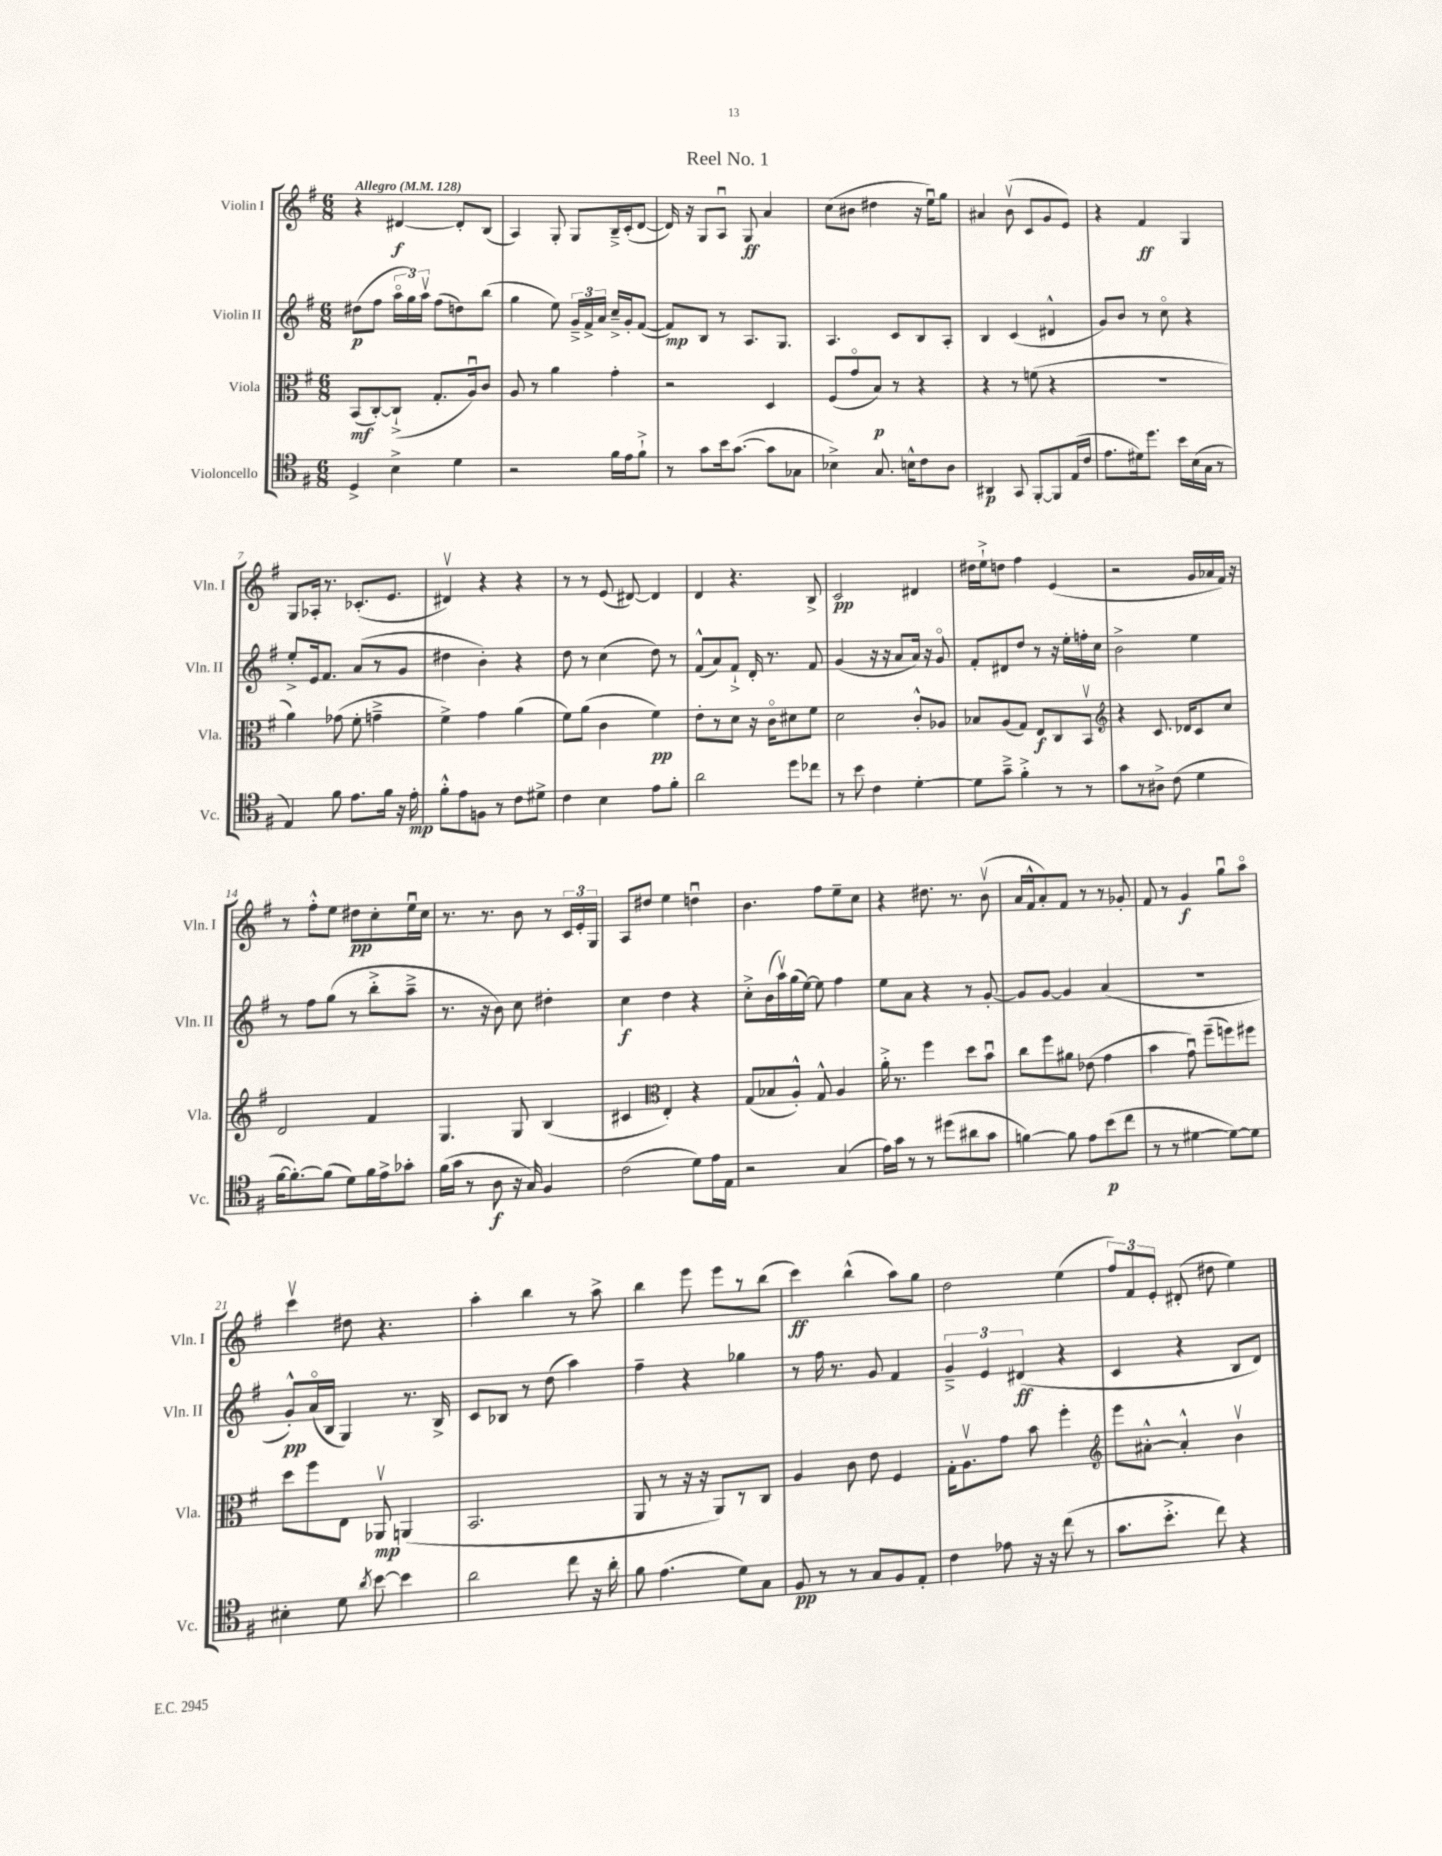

**kern	**dynam	**kern	**dynam	**kern	**dynam	**kern	**dynam
*part4	*part4	*part3	*part3	*part2	*part2	*part1	*part1
*staff4	*staff4	*staff3	*staff3	*staff2	*staff2	*staff1	*staff1
*I"Violoncello	*	*I"Viola	*	*I"Violin II	*	*I"Violin I	*
*I'Vc.	*	*I'Vla.	*	*I'Vln. II	*	*I'Vln. I	*
*clefC4	*	*clefC3	*	*clefG2	*	*clefG2	*
*k[f#]	*	*k[f#]	*	*k[f#]	*	*k[f#]	*
*M6/8	*	*M6/8	*	*M6/8	*	*M6/8	*
*MM128	*	*MM128	*	*MM128	*	*MM128	*
=1	=1	=1	=1	=1	=1	=1	=1
!	!	!	!	!	!	!LO:TX:a:B:t=Allegro	!
4D^/	.	(8BB/L	mf	(8dd#X\L	p	4r	.
.	.	[8C'/)	.	8ff#\J	.	.	.
4B^\	.	(8C`^/J]	.	24aa\LL	.	[4d#X/	f
.	.	.	.	24gg\)	.	.	.
.	.	.	.	24aav\JJ	.	.	.
.	.	8.G'/L	.	(8ff#\L	.	.	.
4d\	.	.	.	8ddn\)	.	8d#'/L]	.
.	.	16Au/k)	.	.	.	.	.
.	.	8c/J	.	(8bb\J	.	(8B/J	.
=2	=2	=2	=2	=2	=2	=2	=2
2r	.	8A/	.	4gg\	.	4A/)	.
.	.	8r	.	.	.	.	.
.	.	4a\	.	8ee\)	.	8G'/	.
.	.	.	.	24g~^/LL	.	8G/L	.
.	.	.	.	24f#^/	.	.	.
.	.	.	.	24a/JJ	.	.	.
16f#\LL	.	4g'\	.	16cc~^/LL	.	16B~^/L	.
16e\J	.	.	.	16g'/J	.	(16c'/J	.
8f#`^\J	.	.	.	([8f#/J	.	[8d/J	.
=3	=3	=3	=3	=3	=3	=3	=3
8r	.	2r	.	8f#/L])	mp	16d/])	.
.	.	.	.	.	.	16r	.
8g\L	.	.	.	8B/J	.	8G/L	.
16b\k	.	.	.	8r	.	8Au/J	.
([8.g\J	.	.	.	.	.	.	.
.	.	.	.	8.A/L	.	8G/	ff
8g\L]	.	4D/	.	.	.	4a/	.
.	.	.	.	8.G/J	.	.	.
8G-X\J	.	.	.	.	.	.	.
=4	=4	=4	=4	=4	=4	=4	=4
4B-X^\)	.	(8F#/L	.	4.A/	.	(8cc\L	.
.	.	8g/	.	.	.	8b#X\J	.
8.G/	.	8B/J)	p	.	.	4dd#X\	.
.	.	8r	.	8c/L	.	.	.
16Bn^^\KL	.	.	.	.	.	.	.
8c\	.	4r	.	8B/	.	16r	.
.	.	.	.	.	.	16eeu\KL)	.
8A\J	.	.	.	8A'/J	.	8gg\J	.
=5	=5	=5	=5	=5	=5	=5	=5
4AA#X/	p	4r	.	4B/	.	4a#X/	.
8GG/	.	8r	.	(4c/	.	(8bv\	.
[8FF#'/L	.	(8fn\	.	.	.	8c/L	.
8FF#/]	.	4r	.	4d#X^^/	.	8g/	.
(16E/L	.	.	.	.	.	8e/J)	.
16c/JJ	.	.	.	.	.	.	.
=6	=6	=6	=6	=6	=6	=6	=6
8.e\L	.	2.r	.	8g/L)	.	4r	.
.	.	.	.	8b/J	.	.	.
16d#X\k)	.	.	.	.	.	.	.
8.dd\J	.	.	.	8r	.	4f#/	ff
.	.	.	.	8cc\	.	.	.
16b\LL	.	.	.	.	.	.	.
(16B\	.	.	.	4r	.	4G/	.
16G\JJ	.	.	.	.	.	.	.
8r	.	.	.	.	.	.	.
!!LO:LB:g=z
=7	=7	=7	=7	=7	=7	=7	=7
4E/)	.	4a\)	.	8ee'^/L	.	8G/L	.
.	.	.	.	16e/k	.	16A-X'/Jk	.
.	.	.	.	8.f#/J	.	8.r	.
8f#\	.	(8g-X\	.	.	.	.	.
8.e\L	.	8f#'\	.	(8a/L	.	(8.c-X'/L	.
.	.	4gn~^\	.	8r	.	.	.
16f#\Jk	.	.	.	.	.	8.e/J	.
16r	.	.	.	8g/J	.	.	.
16e'\	mp	.	.	.	.	.	.
=8	=8	=8	=8	=8	=8	=8	=8
8f#'^^\L	.	4f#^\)	.	4dd#X\	.	4d#Xv/)	.
8e\	.	.	.	.	.	.	.
8Fn\J	.	4g\	.	4b'\)	.	4r	.
8r	.	.	.	.	.	.	.
8c\L	.	(4a\	.	4r	.	4r	.
8d#X^\J	.	.	.	.	.	.	.
=9	=9	=9	=9	=9	=9	=9	=9
4c\	.	8f#\L)	.	8dd\	.	8r	.
.	.	(8a\J	.	8r	.	8r	.
4B\	.	4c\	.	(4cc\	.	(8e/	.
.	.	.	.	.	.	[8d#X/)	.
8e\L	.	4f#\)	pp	8dd\)	.	4d#/]	.
8f#'\J	.	.	.	8r	.	.	.
=10	=10	=10	=10	=10	=10	=10	=10
2a\	.	8e'\L	.	(8f#^^/L	.	4d/	.
.	.	8r	.	8a/)	.	.	.
.	.	8d\J	.	8f#`^/J	.	4.r	.
.	.	16r	.	16d'/	.	.	.
.	.	16c\KL	.	8.r	.	.	.
8dd\L	.	8d#X\	.	.	.	.	.
8cc-X\J	.	8f#\J	.	8f#/	.	8B^/	.
=11	=11	=11	=11	=11	=11	=11	=11
8r	.	2d\	.	(4g/	.	2c/	pp
8b\	.	.	.	.	.	.	.
4c\	.	.	.	16r	.	.	.
.	.	.	.	16r	.	.	.
.	.	.	.	8a/L	.	.	.
[4d'\	.	8c'^^/L	.	16a/Jk)	.	4d#X/	.
.	.	.	.	16r	.	.	.
.	.	8A-X/J	.	8g/	.	.	.
=12	=12	=12	=12	=12	=12	=12	=12
8d\L]	.	8B-X/L	.	8f#'/L	.	16dd#X\LL	.
.	.	.	.	.	.	16ee`^\J	.
8g~^\J	.	(8A/	.	8d#X/	.	8ddn\J	.
4f#'^\	.	8G/J)	.	8dd/J	.	4ff#\	.
.	.	8E/L	f	8r	.	.	.
8r	.	8C/	.	16r	.	(4e/	.
.	.	.	.	16ee'\LL	.	.	.
8r	.	8BBv/J	.	16ffn'\	.	.	.
.	.	.	.	16cc\JJ	.	.	.
=13	=13	=13	=13	=13	=13	=13	=13
*	*	*clefG2	*	*	*	*	*
8g\L	.	4r	.	2b^\	.	2r	.
8r	.	.	.	.	.	.	.
8A#X^\J	.	8.c/	.	.	.	.	.
(8c\	.	.	.	.	.	.	.
.	.	16d-X/KL	.	.	.	.	.
4d\	.	8c/	.	4ee\	.	16g/LL	.
.	.	.	.	.	.	16a-X/	.
.	.	8cc/J	.	.	.	16f#/JJ)	.
.	.	.	.	.	.	16r	.
!!LO:LB:g=z
=14	=14	=14	=14	=14	=14	=14	=14
[16f#\KL	.	2d/	.	8r	.	8r	.
8.f#'\_)	.	.	.	.	.	.	.
.	.	.	.	8ff#\L	.	8ff#'^^\L	.
(8f#\J]	.	.	.	(8gg\J	.	8ee\J	.
8d\L)	.	.	.	8r	.	8dd#X\L	pp
16f#\L	.	4f#/	.	8bb'^\L	.	8cc'\	.
16e^\J	.	.	.	.	.	.	.
8g-X'\J	.	.	.	8aa~^\J	.	16eeu\L	.
.	.	.	.	.	.	16cc\JJ	.
=15	=15	=15	=15	=15	=15	=15	=15
(16f#\LL	.	4.G/	.	8.r	.	8.r	.
16g\JJ	.	.	.	.	.	.	.
8r	.	.	.	.	.	.	.
.	.	.	.	16r	.	8.r	.
8A\	f	.	.	8b\)	.	.	.
16r	.	8G/	.	8cc\	.	8b\	.
16G/)	.	.	.	.	.	.	.
4F#/	.	(4B/	.	4dd#X'\	.	8r	.
.	.	.	.	.	.	24c/LL	.
.	.	.	.	.	.	24e'/	.
.	.	.	.	.	.	24G/JJ	.
=16	=16	=16	=16	=16	=16	=16	=16
(2c\	.	4c#X/	.	4cc\	f	8A/L	.
.	.	.	.	.	.	8dd#X/J	.
*	*	*clefC3	*	*	*	*	*
.	.	4E'/)	.	4dd\	.	4ee\	.
8d\L)	.	4r	.	4r	.	4ddnu\	.
16e\L	.	.	.	.	.	.	.
16E\JJ	.	.	.	.	.	.	.
=17	=17	=17	=17	=17	=17	=17	=17
2r	.	(8G/L	.	8cc'^\L	.	4.b\	.
.	.	8B-X/	.	(16b\L	.	.	.
.	.	.	.	16aav\)	.	.	.
.	.	8A'^^/J)	.	(16gg\	.	.	.
.	.	.	.	[16ee\JJ)	.	.	.
.	.	8G^^/	.	8ee\]	.	8ff#\L	.
(4G/	.	4A/	.	4ff#\	.	8ee~\	.
.	.	.	.	.	.	8cc\J	.
=18	=18	=18	=18	=18	=18	=18	=18
16e\LL)	.	16a'^\	.	8ee\L	.	4r	.
16g\JJ	.	8.r	.	.	.	.	.
8r	.	.	.	8a\J	.	.	.
8r	.	4ff#\	.	4r	.	8.dd#X\	.
(8dd#X\L	.	.	.	.	.	.	.
.	.	.	.	.	.	8.r	.
8a#X\	.	8dd\L	.	8r	.	.	.
8g\J	.	8bu\J	.	[8g'/	.	(8bv\	.
=19	=19	=19	=19	=19	=19	=19	=19
[4fn\)	.	8cc\L	.	8g/L]	.	16a/LL	.
.	.	.	.	.	.	16f#^^/J	.
.	.	8ff#\	.	[8g/J	.	8a'/)	.
8f\]	.	8a#X\J	.	4g/]	.	8f#/J	.
8e\L	.	(8e-X\	.	.	.	8r	.
(8b\	p	4g\	.	(4a/	.	8r	.
8cc\J	.	.	.	.	.	8g-X'/	.
=20	=20	=20	=20	=20	=20	=20	=20
8r	.	4b\	.	2.r	.	8f#/	.
8r	.	.	.	.	.	8r	.
[4d#X\	.	8gu\)	.	.	.	4g/	f
.	.	(8ff#~\L	.	.	.	.	.
8d#\L_)	.	8ffn\)	.	.	.	8ggu\L	.
8d#\J]	.	8ff#X\J	.	.	.	8aa\J	.
!!LO:LB:g=z
=21	=21	=21	=21	=21	=21	=21	=21
4B#X'\	.	8dd\L	.	8g'^^/L)	pp	4cccv\	.
.	.	8ff#\	.	(16a/L	.	.	.
.	.	.	.	16B/JJ	.	.	.
8d\	.	8E\J	.	4G/)	.	8dd#X\	.
8qa/	.	.	.	.	.	.	.
[8b\	.	8AA-Xv/	mp	.	.	4.r	.
4b\]	.	(4AAn/	.	8.r	.	.	.
.	.	.	.	16B^/	.	.	.
=22	=22	=22	=22	=22	=22	=22	=22
2a\	.	2.BB/	.	8c/L	.	4aa'\	.
.	.	.	.	8B-X/J	.	.	.
.	.	.	.	8r	.	4bb\	.
.	.	.	.	(8dd\	.	.	.
8cc\	.	.	.	4aa\)	.	8r	.
16r	.	.	.	.	.	8aa^\	.
16a'\	.	.	.	.	.	.	.
=23	=23	=23	=23	=23	=23	=23	=23
8f#\	.	8AA/	.	4ff#~\	.	4bb\	.
(4.e\	.	8r	.	.	.	.	.
.	.	16r	.	4r	.	8eee\	.
.	.	16r	.	.	.	.	.
.	.	8AA/L)	.	.	.	8eee\L	.
8d\L)	.	8r	.	4gg-X\	.	8r	.
8G\J	.	8C/J	.	.	.	(8bb\J	.
=24	=24	=24	=24	=24	=24	=24	=24
8F#/	pp	4A/	.	8r	.	4ccc\)	ff
8r	.	.	.	16ff#\	.	.	.
.	.	.	.	8.r	.	.	.
8r	.	8c\	.	.	.	(4bb^^\	.
8G/L	.	8e\	.	8g/	.	.	.
8F#/	.	4F#/	.	4f#/	.	8aa\L)	.
8E'/J	.	.	.	.	.	8gg\J	.
=25	=25	=25	=25	=25	=25	=25	=25
4c\	.	16G'\KL	.	6g~^/	.	2dd\	.
.	.	8.Av\	.	.	.	.	.
.	.	.	.	6e/	.	.	.
8e-X\	.	8g\J	.	.	.	.	.
.	.	.	.	(6d#X/	ff	.	.
16r	.	8b\	.	.	.	.	.
16r	.	.	.	.	.	.	.
(8cc\	.	4ff#'\	.	4r	.	(4ee\	.
8r	.	.	.	.	.	.	.
=26	=26	=26	=26	=26	=26	=26	=26
*	*	*clefG2	*	*	*	*	*
8.g\L	.	8eee\L	.	4c/	.	12ff#/L)	.
.	.	.	.	.	.	12f#/	.
.	.	[8a#X'^^\J	.	.	.	.	.
.	.	.	.	.	.	12e'/J	.
8.b'^\J	.	.	.	.	.	.	.
.	.	4a#'^^/]	.	4r	.	(8d#X'/	.
8cc\)	.	.	.	.	.	8dd#X\	.
4r	.	4bv\	.	8B/L	.	4ee\)	.
.	.	.	.	8d/J)	.	.	.
==	==	==	==	==	==	==	==
*-	*-	*-	*-	*-	*-	*-	*-
